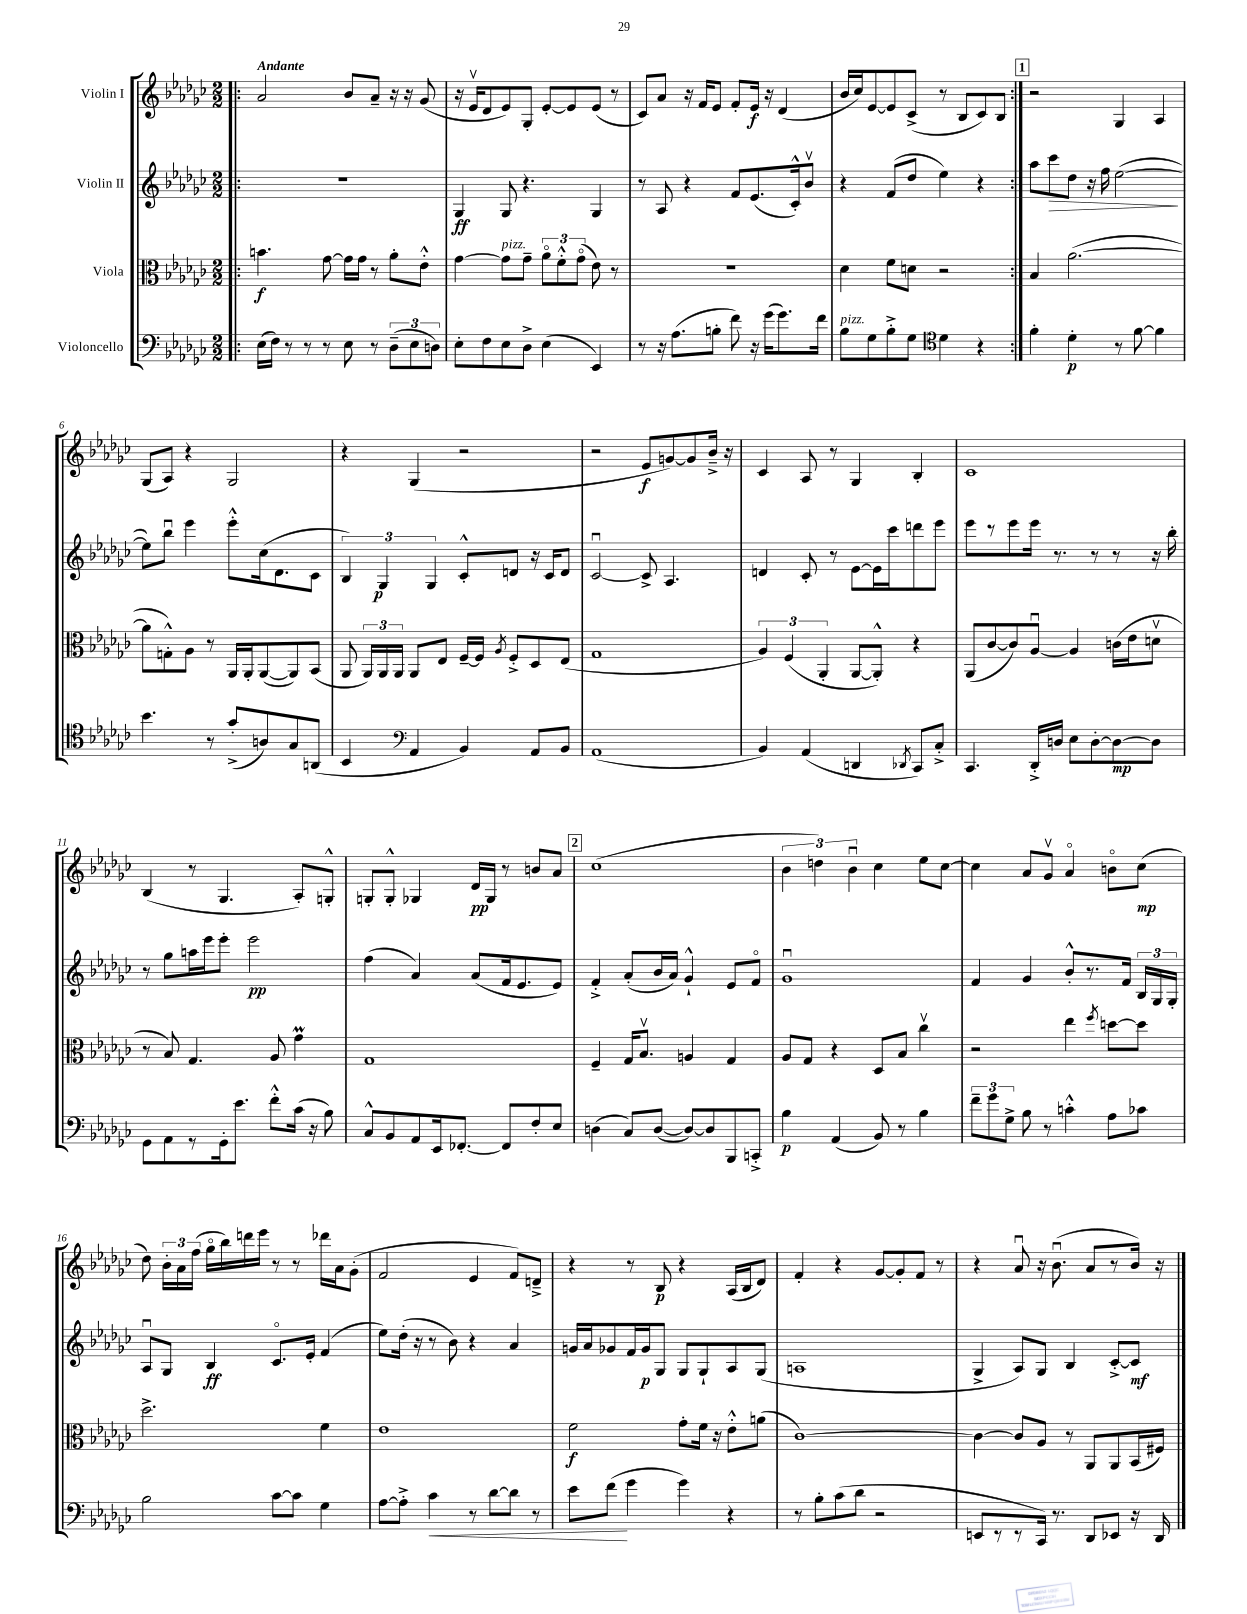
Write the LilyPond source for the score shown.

<<
\new StaffGroup <<
\new Staff = "s0" \with { instrumentName = "Violin I" } {
    \clef treble \key ges \major \numericTimeSignature \time 2/2 \tempo "Andante"
    \autoBeamOff \repeat volta 2 { \bar ".|:" aes'2 bes'8[ aes'8]-- r16 r16 ges'8( |
    r16 ees'16[\upbow des'8 ees'8) ges8]-. ees'8[~-. ees'8 ees'8]( r8 |
    ces'8[) aes'8] r16 f'16[ ees'8] f'8[-. ees'16]\f r16 des'4( |
    bes'16[ ces''16) ees'8~ ees'8 ces'8]->( r8 bes8[ ces'8) bes8] | }
    \mark \markup { \box "1" } r2 ges4 aes4 |
    ges8[( aes8]) r4 ges2 |
    r4 ges4( r2 |
    r2 ees'8[\f g'8~) g'8 bes'16]---> r16 |
    ces'4 aes8 r8 ges4 bes4-. |
    ces'1 |
    bes4( r8 ges4. aes8[-.) g8]-.-^ |
    g8[-. g8]-.-^ ges4 des'16[\pp ges16] r8 b'8[ aes'8] |
    \mark \markup { \box "2" } ces''1( |
    \tuplet 3/2 { bes'4 d''4) bes'4\downbow } ces''4 ees''8[ ces''8]~ |
    ces''4 aes'8[ ges'8]\upbow aes'4\flageolet b'8[\flageolet ces''8]\mp( |
    des''8) \tuplet 3/2 { bes'16[-. aes'16 f''16]( } ges''16[\flageolet bes''16) d'''16 ees'''16] r8 r8 des'''16[ aes'16 ges'8]-.( |
    f'2 ees'4 f'8[) d'8]---> |
    r4 r8 bes8\p r4 aes16[( bes16 des'8]) |
    f'4-. r4 ges'8[~ ges'8-. f'8] r8 |
    r4 aes'8\downbow r16 bes'8.\downbow( aes'8[ r8 bes'16]) r16 \bar "|." |
}
\new Staff = "s1" \with { instrumentName = "Violin II" } {
    \clef treble \key ges \major \numericTimeSignature \time 2/2
    \autoBeamOff \repeat volta 2 { \bar ".|:" R1 |
    ges4\ff ges8 r4. ges4 |
    r8 aes8 r4 f'8[ ees'8.( ces'16-.-^) bes'8]\upbow |
    r4 f'8[( des''8] ees''4) r4 | }
    \mark \markup { \box "1" } aes''8[ ces'''8\> des''8] r16 f''16 ees''2~\!( |
    ees''8[) bes''8]\downbow ees'''4 ees'''8[-.-^ ces''16( des'8. ces'8] |
    \tuplet 3/2 { bes4) ges4\p ges4 } ces'8[-.-^ d'8] r16 ces'16[ d'8] |
    ces'2~\downbow ces'8-> aes4. |
    d'4 ces'8-. r8 ees'8[~ ees'16 ces'''16 d'''8 ees'''8] |
    ees'''8[ r8 ees'''8 ees'''16] r8. r8 r8 r16 bes''16-. |
    r8 ges''8[ a''16 ees'''16 ees'''8]-. ees'''2\pp |
    f''4( aes'4) aes'8[( f'16 ees'8. ees'8]) |
    \mark \markup { \box "2" } f'4-.-> aes'8[-.( bes'16 aes'16]) ges'4-!-^ ees'8[ f'8]\flageolet |
    ges'1\downbow |
    f'4 ges'4 bes'8[-.-^ r8. f'16] \tuplet 3/2 { bes16[ ges16 ges16]-. } |
    aes8[\downbow ges8] bes4\ff ces'8.[\flageolet ees'16]-. f'4( |
    ees''8[) des''16]-.( r16 r8 bes'8) r4 aes'4 |
    g'16[ aes'16 ges'8 f'16 ges'16\p ges8] ges8[ ges8-! aes8 ges8]( |
    a1 |
    ges4-> aes8[) ges8] bes4 ces'8[~-.-> ces'8]\mf \bar "|." |
}
\new Staff = "s2" \with { instrumentName = "Viola" } {
    \clef alto \key ges \major \numericTimeSignature \time 2/2
    \autoBeamOff \repeat volta 2 { \bar ".|:" b'4.\f ges'8~ ges'16[ ges'16] r8 aes'8[-. ees'8]-.-^ |
    ges'4~ ges'8[^\markup { \italic "pizz." } ges'8]-- \tuplet 3/2 { aes'8[\flageolet f'8-.-^ ges'8]\flageolet( } ees'8) r8 |
    R1 |
    des'4 f'8[ d'8] r2 | }
    \mark \markup { \box "1" } bes4 aes'2.~( |
    aes'8[ g8-.-^) aes8] r8 aes,16[ aes,16-. aes,8~( aes,8) bes,8]( |
    aes,8 \tuplet 3/2 { aes,16[) aes,16 aes,16] } aes,8[ ees8] f16[~-- f16] \acciaccatura { aes8 } f8[-.-> des8 ees8]( |
    ges1 |
    \tuplet 3/2 { aes4) f4( aes,4-. } aes,8[~ aes,8]-.-^) r4 |
    aes,8[( ces'8~ ces'8) aes8]~\downbow aes4 c'16[( ees'16 d'8]\upbow |
    r8 bes8) ges4. aes8 ges'4\prall |
    ges1 |
    \mark \markup { \box "2" } f4-- ges16[ bes8.]\upbow a4 ges4 |
    aes8[ ges8] r4 des8[ bes8] ces''4\upbow |
    r2 ees''4 \acciaccatura { f''8 } d''8[~ d''8] |
    des''2.-> f'4 |
    ees'1 |
    f'2\f ges'8[-. f'16] r16 ees'8[-.-^ a'8]( |
    ces'1~) |
    ces'4~ ces'8[ aes8] r8 aes,8[ aes,8 bes,16( fis16]) \bar "|." |
}
\new Staff = "s3" \with { instrumentName = "Violoncello" } {
    \clef bass \key ges \major \numericTimeSignature \time 2/2
    \autoBeamOff \repeat volta 2 { \bar ".|:" ees16[( f16]) r8 r8 r8 ees8 r8 \tuplet 3/2 { des8[--( ees8 d8]) } |
    ees8[-. f8 ees8 des8]-> ees4( ees,4) |
    r8 r16 aes8.[( b8]-. f'8) r16 ges'16[( ges'8.) f'16] |
    bes8[^\markup { \italic "pizz." } ges8 bes8-.-> ges8] \clef tenor des'4 r4 | }
    \mark \markup { \box "1" } f'4-. des'4-.\p r8 f'8~ f'4 |
    bes'4. r8 ges'8[-.->( a8) ges8 a,8]( |
    bes,4 \clef bass aes,4 bes,4) aes,8[ bes,8] |
    aes,1( |
    bes,4) aes,4( d,4 \acciaccatura { des,8 } ces,8[) ces8]-.-> |
    ces,4. des,16[-.-> d16] ees8[ d8~-. d8~\mp d8] |
    ges,8[ aes,8 r8 ges,16-. ees'8.] f'8[-.-^ ces'16]( r16 bes8) |
    ces8[-^ bes,8 aes,8 ees,16 fes,8.]~-. fes,8[ f8-. ees8] |
    \mark \markup { \box "2" } d4( ces8[) d8]~( d8[~) d8 bes,,8 c,8]-.-> |
    bes4\p aes,4( bes,8) r8 bes4 |
    \tuplet 3/2 { f'8[-- ges'8 ges8]-> } bes8 r8 c'4-.-^ aes8[ ces'8] |
    bes2 ces'8[~ ces'8] ges4 |
    aes8[~ aes8]-.-> ces'4\< r8 des'8[~ des'8] r8 |
    ees'8[ f'8]\!( ges'4 ges'4) r4 |
    r8 bes8[-. ces'8( des'8] r2 |
    e,8[ r8 r8 ces,16]) r8. des,8[ ees,8] r16 des,16 \bar "|." |
}
>>
>>
